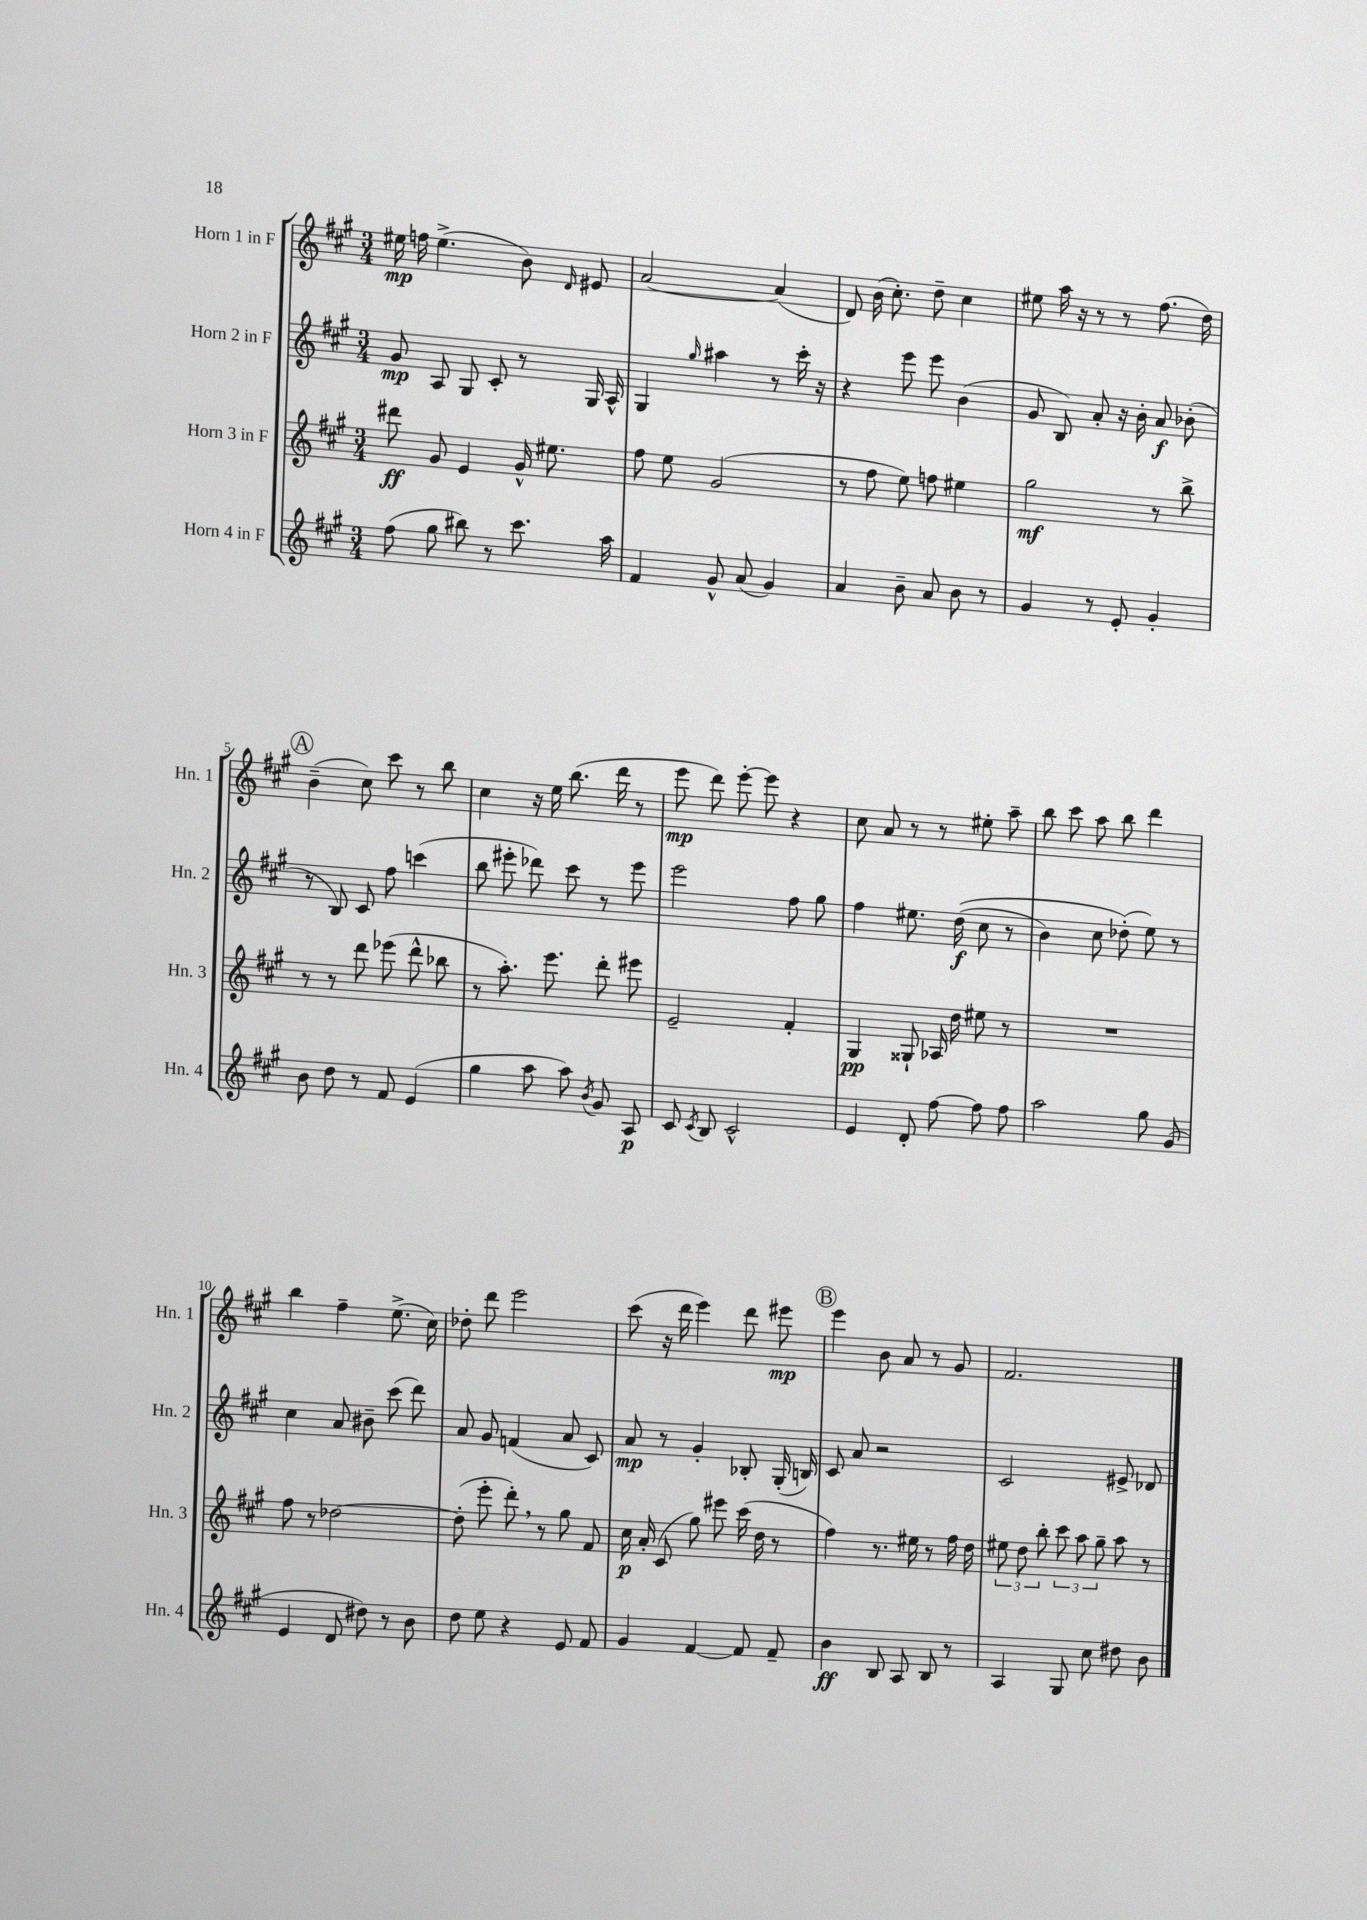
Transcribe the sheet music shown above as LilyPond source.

<<
\new StaffGroup <<
\new Staff = "s0" \with { instrumentName = "Horn 1 in F" shortInstrumentName = "Hn. 1" } {
    \clef treble \key a \major \numericTimeSignature \time 3/4
    \autoBeamOff eis''16\mp f''16 eis''4.->( b'8) \grace { d'16 } eis'8 |
    a'2~ a'4( |
    d'8) b'16( cis''8.-.) d''8-- cis''4 |
    eis''8 a''16 r16 r8 r8 fis''8.( d''16) |
    \mark \markup { \circle "A" } b'4--( cis''8) cis'''8 r8 b''8 |
    cis''4 r16 e''16 b''8.( d'''16 r8 |
    e'''8\mp d'''8) e'''8~-. e'''8 r4 |
    cis''8 a'8 r8 r8 eis''8-. a''8-- |
    b''8 cis'''8 a''8 b''8 d'''4 |
    b''4 fis''4-- e''8.->( cis''16) |
    des''8-. d'''8 e'''2 |
    cis'''8( r16 d'''16 e'''4) d'''8 eis'''8\mp |
    \mark \markup { \circle "B" } e'''4 b'8 a'8 r8 gis'8 |
    fis'2. \bar "|." |
}
\new Staff = "s1" \with { instrumentName = "Horn 2 in F" shortInstrumentName = "Hn. 2" } {
    \clef treble \key a \major \numericTimeSignature \time 3/4
    \autoBeamOff gis'8\mp a8 gis8 cis'8-. r8 gis16 a16-^ |
    gis4 \grace { gis''16 } ais''4 r8 cis'''16-. r16 |
    r4 e'''8 e'''8 b'4( |
    gis'8 b8) a'8-. r16 b'16-. a'8\f bes'8-.( |
    \mark \markup { \circle "A" } r8 b8) cis'8 fis''8 c'''4( |
    b''8 eis'''8-. des'''8) cis'''8 r8 eis'''8 |
    e'''2 fis''8 gis''8 |
    fis''4 eis''8. d''16\f(\( cis''8 r8 |
    b'4) cis''8 des''8-.(\) e''8) r8 |
    cis''4 a'8 bis'8-- cis'''8( d'''8) |
    a'8 gis'8 f'4( a'8 cis'8) |
    a'8\mp r8 gis'4-. bes8-. gis16-.( b16) |
    \mark \markup { \circle "B" } cis'8 a'8 r2 |
    cis'2 eis'8-> des'8 \bar "|." |
}
\new Staff = "s2" \with { instrumentName = "Horn 3 in F" shortInstrumentName = "Hn. 3" } {
    \clef treble \key a \major \numericTimeSignature \time 3/4
    \autoBeamOff dis'''8\ff gis'8 e'4 gis'16-^ eis''8. |
    fis''8 e''8 gis'2( |
    r8 fis''8 e''8) f''8 eis''4 |
    gis''2\mf r8 b''8-> |
    \mark \markup { \circle "A" } r8 r8 d'''8 ees'''8( d'''8-^ bes''8 |
    r8 a''8.-.) e'''8. d'''8-. eis'''8 |
    e'2-- fis'4-. |
    gis4\pp gisis8-! aes16 d''16 eis''8 r8 |
    R2. |
    fis''8 r8 des''2~ |
    des''8-.( e'''8-. d'''8-.) \breathe r8 gis''8 fis'8 |
    cis''16\p a'16-. cis'8( gis''8) eis'''8 cis'''16( d''16 r8 |
    \mark \markup { \circle "B" } fis''4) r8. eis''16 r8 fis''16 d''16 |
    \tuplet 3/2 { eis''8 d''8 b''8-. } \tuplet 3/2 { cis'''8 a''8 gis''8-- } a''8 r8 \bar "|." |
}
\new Staff = "s3" \with { instrumentName = "Horn 4 in F" shortInstrumentName = "Hn. 4" } {
    \clef treble \key a \major \numericTimeSignature \time 3/4
    \autoBeamOff fis''8( gis''8 bis''8) r8 cis'''8. a''16 |
    fis'4 gis'8-^ a'8( gis'4) |
    a'4 b'8-- a'8 b'8 r8 |
    gis'4 r8 e'8-. gis'4-. |
    \mark \markup { \circle "A" } b'8 d''8 r8 fis'8 e'4( |
    gis''4 a''8 a''8) \acciaccatura { b'8 } gis'8 a8\p |
    cis'8 \acciaccatura { cis'8 } b8 cis'2-^ |
    e'4 d'8-. fis''8~ fis''8 fis''8 |
    a''2 gis''8 gis'8( |
    e'4 d'8 dis''8) r8 b'8 |
    d''8 e''8 r4 e'8 fis'8 |
    gis'4 fis'4~ fis'8 fis'8-- |
    \mark \markup { \circle "B" } b'4\ff b8 a8 b8 r8 |
    a4 gis8 cis''8 dis''8 b'8 \bar "|." |
}
>>
>>
